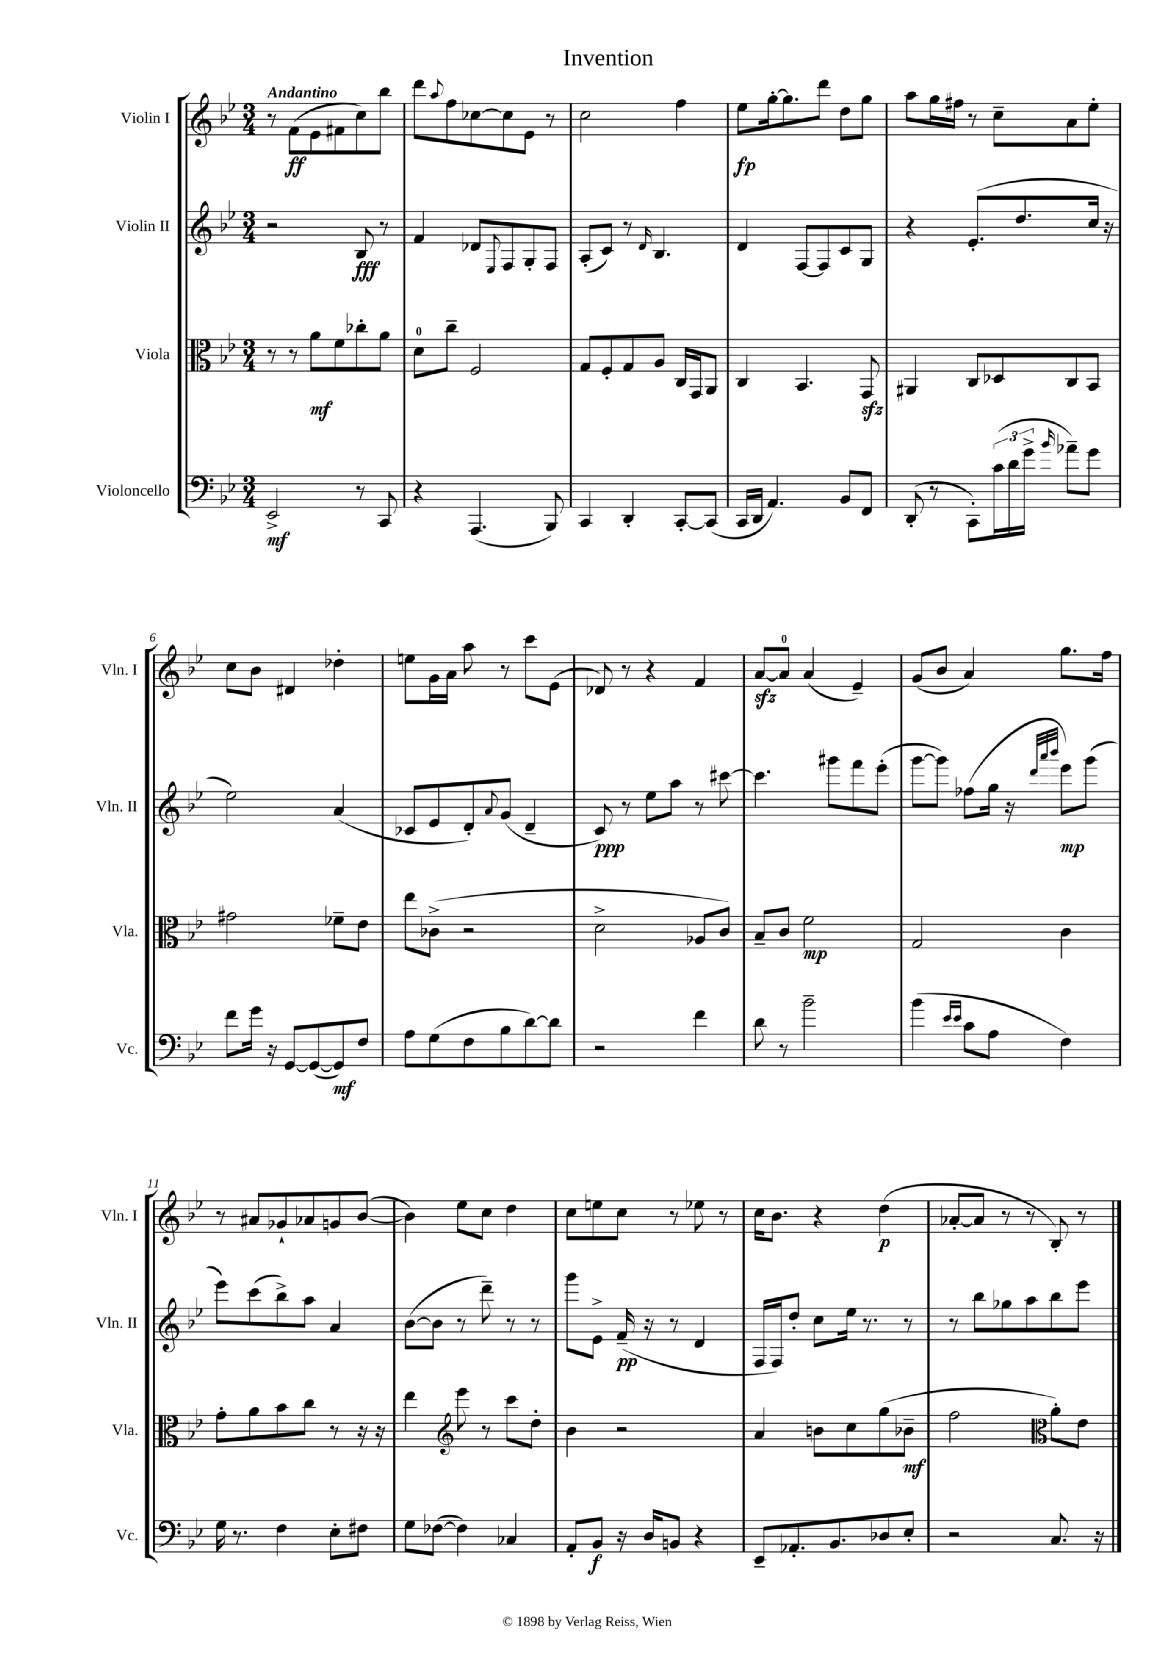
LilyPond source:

\header { title = "Invention" }
<<
\new StaffGroup <<
\new Staff = "s0" \with { instrumentName = "Violin I" shortInstrumentName = "Vln. I" } {
    \clef treble \key bes \major \numericTimeSignature \time 3/4 \tempo "Andantino"
    r8 f'8\ff( ees'8 fis'8 c''8) bes''8 |
    d'''8 \appoggiatura { a''8 } f''8 ces''8~ ces''8 ees'8 r8 |
    c''2 f''4 |
    ees''8\fp g''16~-. g''8. d'''8 d''8 g''8 |
    a''8 g''16 fis''16 r8 c''8-- a'8 ees''8-. |
    c''8 bes'8 dis'4 des''4-. |
    e''8 g'16 a'16 a''8 r8 c'''8 ees'8( |
    des'8) r8 r4 f'4 |
    a'8~\sfz a'8-0 a'4( ees'4--) |
    g'8( bes'8 a'4) g''8. f''16 |
    r8 ais'8 ges'8-! aes'8 g'8 bes'8~( |
    bes'4) ees''8 c''8 d''4 |
    c''8 e''8 c''8 r8 ees''8 r8 |
    c''16 bes'8. r4 d''4\p( |
    aes'8~-. aes'8 r8 r8 bes8-.) r8 \bar "|." |
}
\new Staff = "s1" \with { instrumentName = "Violin II" shortInstrumentName = "Vln. II" } {
    \clef treble \key bes \major \numericTimeSignature \time 3/4
    r2 bes8\fff r8 |
    f'4 des'8 \appoggiatura { ees8 } f8 g8-. f8 |
    a8-.( c'8) r8 \grace { d'16 } bes4. |
    d'4 f8~ f8 c'8 g8 |
    r4 ees'8.-.( d''8. c''16 r16 |
    ees''2) a'4( |
    ces'8 ees'8 d'8-.) \appoggiatura { a'8 } g'8( d'4-- |
    c'8\ppp) r8 ees''8 a''8 r8 cis'''8~ |
    cis'''4. gis'''8 f'''8 ees'''8-.( |
    g'''8~ g'''8) fes''8( g''16 r16 \grace { d'''32 a'''32 bes'''32 } ees'''8\mp) g'''8( |
    ees'''8) c'''8( bes''8->) a''8 a'4 |
    bes'8~( bes'8 r8 d'''8--) r8 r8 |
    g'''8 ees'8-> f'16--\pp( r16 r8 d'4 |
    f16 f16) d''8-. c''8 ees''16 r8. r8 |
    r8 bes''8 ges''8 a''8 bes''8 ees'''8 \bar "|." |
}
\new Staff = "s2" \with { instrumentName = "Viola" shortInstrumentName = "Vla." } {
    \clef alto \key bes \major \numericTimeSignature \time 3/4
    r8 r8 a'8\mf f'8 ces''8-. a'8 |
    d'8-0 c''8-- f2 |
    g8 f8-. g8 a8 c16 g,16 a,8 |
    c4 bes,4. g,8\sfz |
    ais,4 c8 des8 c8 bes,8 |
    gis'2 fes'8-- ees'8 |
    ees''8 ces'8->( r2 |
    d'2-> aes8 c'8) |
    bes8-- c'8 f'2\mp |
    g2 c'4 |
    g'8-. a'8 bes'8 c''8 r8 r16 r16 |
    ees''4 \clef treble ees'''8 r8 c'''8 d''8-. |
    bes'4 r2 |
    a'4 b'8 c''8 g''8( bes'8--\mf |
    f''2 \clef alto a'8-.) ees'8 \bar "|." |
}
\new Staff = "s3" \with { instrumentName = "Violoncello" shortInstrumentName = "Vc." } {
    \clef bass \key bes \major \numericTimeSignature \time 3/4
    ees,2->\mf r8 c,8 |
    r4 a,,4.( bes,,8) |
    c,4 d,4-. c,8~-. c,8( |
    c,16 d,16 a,4.) bes,8 f,8 |
    d,8-.( r8 c,8-.) \tuplet 3/2 { c'16( d'16 g'16-> } \grace { bes'16 } aes'8--) g'8 |
    f'8 g'16 r16 g,8~ g,8~( g,8\mf) f8 |
    a8 g8( f8 bes8 d'8~) d'8 |
    r2 f'4 |
    d'8 r8 bes'2-- |
    bes'4( \grace { ees'16 ees'16 } c'8 a8 f4) |
    g16 r8. f4 ees8-. fis8 |
    g8 fes8~( fes4) ces4 |
    a,8-. bes,8\f r16 d16 b,8 r4 |
    ees,8-- aes,8.-. bes,8. des8 ees8-. |
    r2 c8. r16 \bar "|." |
}
>>
>>
